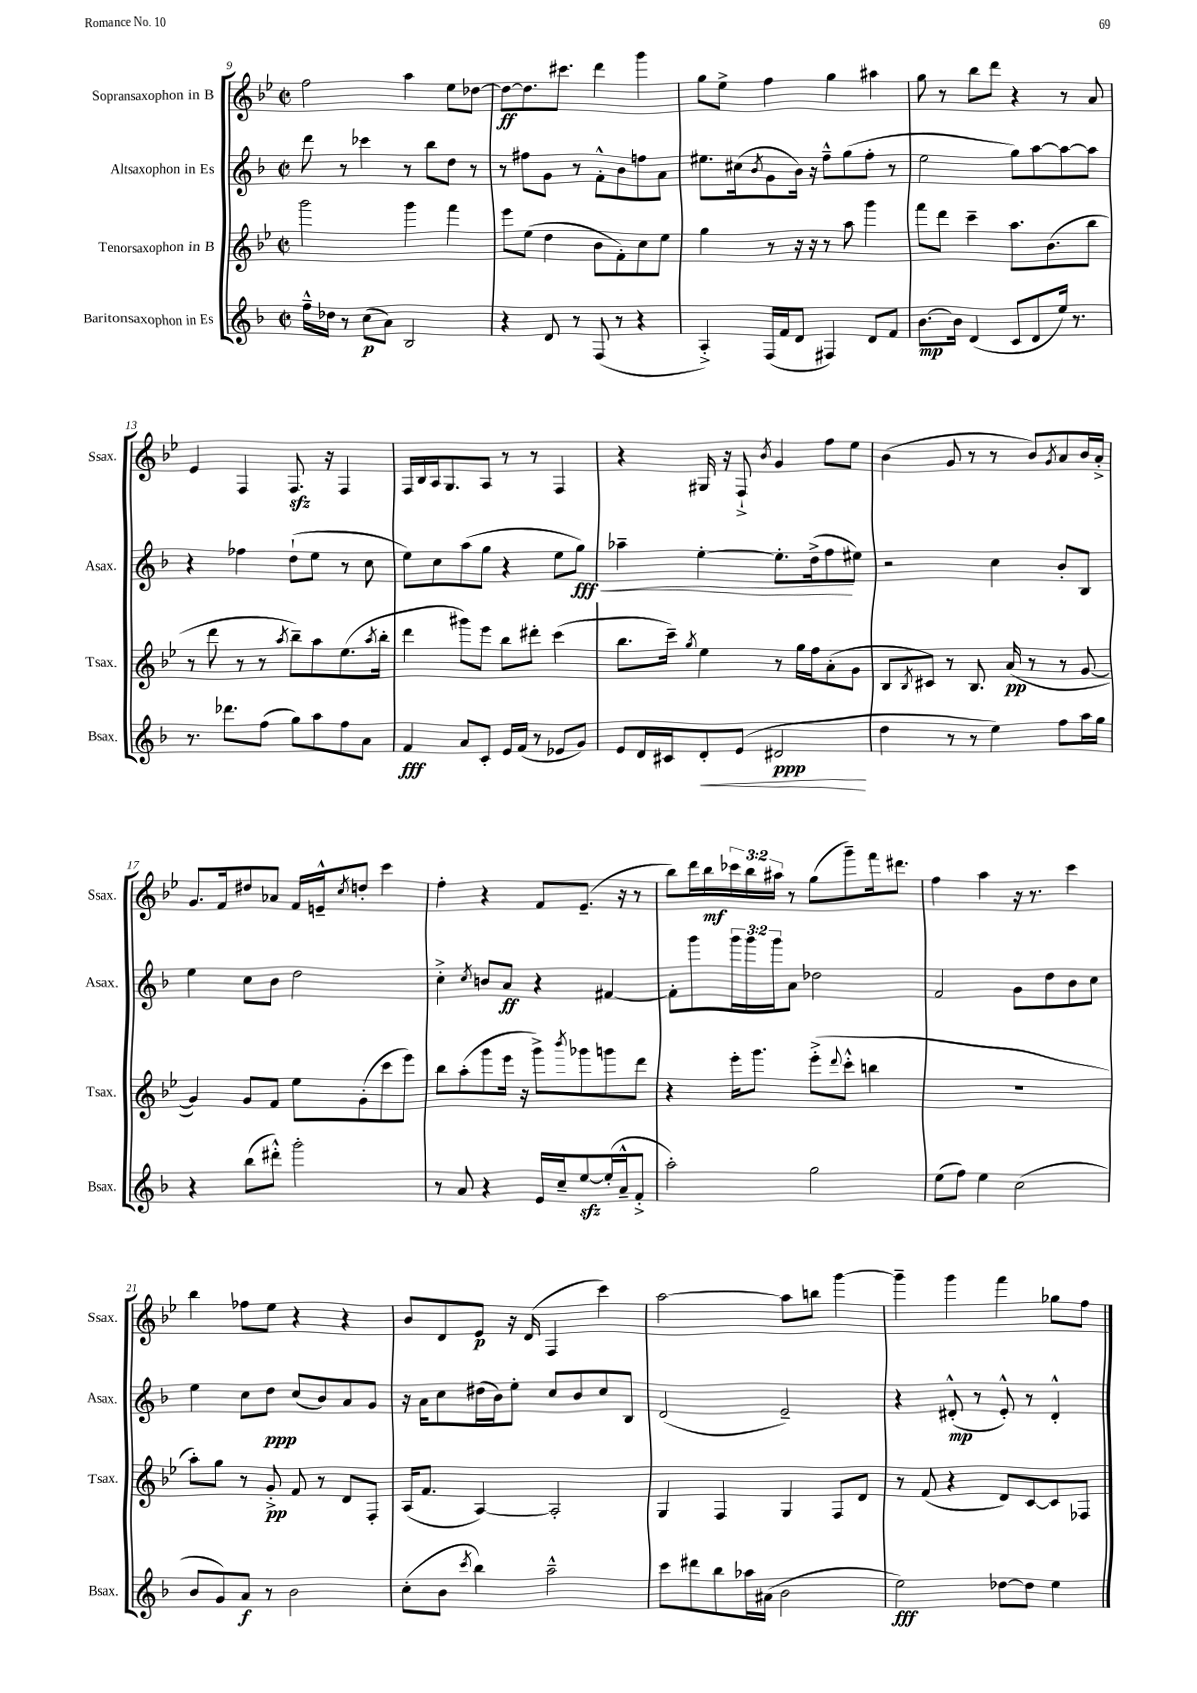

**kern	**dynam	**kern	**dynam	**kern	**dynam	**kern	**dynam
*part4	*part4	*part3	*part3	*part2	*part2	*part1	*part1
*staff4	*staff4	*staff3	*staff3	*staff2	*staff2	*staff1	*staff1
*I"Baritonsaxophon in Es	*	*I"Tenorsaxophon in B	*	*I"Altsaxophon in Es	*	*I"Sopransaxophon in B	*
*I'Bsax.	*	*I'Tsax.	*	*I'Asax.	*	*I'Ssax.	*
*clefG2	*	*clefG2	*	*clefG2	*	*clefG2	*
*k[b-]	*	*k[b-e-]	*	*k[b-]	*	*k[b-e-]	*
*M2/2	*	*M2/2	*	*M2/2	*	*M2/2	*
*met(c|)	*	*met(c|)	*	*met(c|)	*	*met(c|)	*
=9	=9	=9	=9	=9	=9	=9	=9
16ff~^^\LL	.	2ggg\	.	8ddd\	.	2ff\	.
16dd-X\JJ	.	.	.	.	.	.	.
8r	.	.	.	8r	.	.	.
(8cc\L	p	.	.	4ccc-X\	.	.	.
8a\J)	.	.	.	.	.	.	.
2B-/	.	4ggg\	.	8r	.	4aa\	.
.	.	.	.	8bb-\L	.	.	.
.	.	4fff\	.	8dd\J	.	8ee-\L	.
.	.	.	.	8r	.	[8dd-X\J	.
=10	=10	=10	=10	=10	=10	=10	=10
4r	.	8eee-\L	.	8r	.	8dd-\L_	ff
.	.	(8ee-\J	.	8ff#X\L	.	8.dd-\]	.
8d/	.	4dd\	.	8g\J	.	.	.
.	.	.	.	.	.	8.ccc#X\J	.
8r	.	.	.	8r	.	.	.
(8F/	.	8b-\L	.	8f'^^\L	.	4ddd\	.
8r	.	8f'\)	.	8b-\	.	.	.
4r	.	8cc\	.	8ffn\	.	4ggg\	.
.	.	8ee-\J	.	8a\J	.	.	.
=11	=11	=11	=11	=11	=11	=11	=11
4A'^/)	.	4gg\	.	8.ee#X\L	.	8gg\L	.
.	.	.	.	.	.	8ee-^\J	.
.	.	.	.	(16cc#X\k	.	.	.
.	.	.	.	8qb-/	.	.	.
(16F/LL	.	8r	.	8g\	.	4ff\	.
16f/J	.	.	.	.	.	.	.
8d/J	.	16r	.	16b-\Jk)	.	.	.
.	.	16r	.	16r	.	.	.
4F#X/)	.	8r	.	8ff~^^\L	.	4gg\	.
.	.	8aa\	.	(8gg\	.	.	.
8d/L	.	4ggg\	.	8ff'\J	.	4aa#X\	.
8f/J	.	.	.	8r	.	.	.
=12	=12	=12	=12	=12	=12	=12	=12
[8.b-\L	mp	8fff\L	.	2ee\	.	8gg\	.
.	.	8ddd\J	.	.	.	8r	.
16b-\Jk]	.	.	.	.	.	.	.
(4d/	.	4ccc~\	.	.	.	8bb-\L	.
.	.	.	.	.	.	8ddd\J	.
8c/L	.	8.aa\L	.	8gg\L)	.	4r	.
8d/	.	.	.	[8aa\	.	.	.
.	.	(8.b-\	.	.	.	.	.
16ee/Jk)	.	.	.	8aa\_	.	8r	.
8.r	.	.	.	.	.	.	.
.	.	8bb-\J	.	8aa\J]	.	8a/	.
!!LO:LB:g=z
=13	=13	=13	=13	=13	=13	=13	=13
8.r	.	8r	.	4r	.	4e-/	.
.	.	8ddd\	.	.	.	.	.
8.ddd-X\L	.	.	.	.	.	.	.
.	.	8r	.	4ff-X\	.	4F/	.
(8ff\J	.	8r	.	.	.	.	.
.	.	8qaa/	.	.	.	.	.
8gg\L)	.	8bb-~\L)	.	(8dd`\L	.	8.Fzz/	.
8aa\	.	8aa\	.	8ee\J	.	.	.
.	.	.	.	.	.	16r	.
8ff\	.	(8.ee-\	.	8r	.	4F/	.
8a\J	.	.	.	8cc\	.	.	.
.	.	8qaa/	.	.	.	.	.
.	.	16bb-'\Jk	.	.	.	.	.
=14	=14	=14	=14	=14	=14	=14	=14
4f/	fff	4ddd\	.	8ee\L)	.	16F/LL	.
.	.	.	.	.	.	16B-/	.
.	.	.	.	8cc\	.	16A/J	.
.	.	.	.	.	.	8.G/	.
8a/L	.	8ggg#X\L)	.	(8aa\	.	.	.
8c'/J	.	8eee-\J	.	8gg\J	.	8A/J	.
16e/LL	.	8bb-\L	.	4r	.	8r	.
(16f/JJ	.	.	.	.	.	.	.
8r	.	8ddd#X'\J	.	.	.	8r	.
8e-X/L	.	(4ccc\	.	8ee\L	.	4F/	.
!	!	!	!	!	!LO:HP:b	!	!
8g/J)	.	.	.	8gg\J)	< fff	.	.
=15	=15	=15	=15	=15	=15	=15	=15
8e/L	.	8.bb-\L	.	4aa-X~\	.	4r	.
16d/L	.	.	.	.	.	.	.
16c#X/J	.	16ccc~\Jk)	.	.	.	.	.
.	.	8qgg/	.	.	.	.	.
!	!LO:HP:b	!	!	!	!	!	!
8d'/	<	4ee-\	.	[4ee'\	.	16G#X/	.
.	.	.	.	.	.	16r	.
(8e/J	.	.	.	.	.	8F`^/	.
.	.	.	.	.	.	8qb-/	.
2d#X/	ppp	8r	.	8.ee'\L]	.	4g/	.
.	.	16gg\LL	.	.	.	.	.
.	.	16ff\J	.	(16dd^\k	.	.	.
.	.	(8a'\	.	8ff\	.	8ff\L	.
.	.	8g\J	.	8ee#X\J)	[	8ee-\J	.
.	[	.	.	.	.	.	.
=16	=16	=16	=16	=16	=16	=16	=16
4dd\	.	8B-/L	.	2r	.	(4b-\	.
.	.	8qB-/	.	.	.	.	.
.	.	8c#X/J)	.	.	.	.	.
8r	.	8r	.	.	.	8g/	.
8r	.	8.B-/	.	.	.	8r	.
4ee\)	.	.	.	4cc\	.	8r	.
.	.	(16a/	pp	.	.	.	.
.	.	8r	.	.	.	8b-/L)	.
.	.	.	.	.	.	8qg/	.
8ff\L	.	8r	.	8b-'/L	.	8a/	.
16aa\L	.	[8g/	.	8B-/J	.	16b-/L	.
16gg\JJ	.	.	.	.	.	16a'^/JJ	.
!!LO:LB:g=z
=17	=17	=17	=17	=17	=17	=17	=17
4r	.	4g/])	.	4ee\	.	8.g/L	.
.	.	.	.	.	.	16f/k	.
(8bb-\L	.	8g/L	.	8cc\L	.	8dd#X/	.
8ddd#X'^^\J)	.	8f/J	.	8b-\J	.	8a-X/J	.
2ggg'\	.	8ee-\L	.	2dd\	.	16f/LL	.
.	.	.	.	.	.	16en~^^/J	.
.	.	.	.	.	.	8qcc/	.
.	.	(8g'\	.	.	.	8ddn'/J	.
.	.	8ccc\	.	.	.	4ccc\	.
.	.	8eee-\J)	.	.	.	.	.
=18	=18	=18	=18	=18	=18	=18	=18
8r	.	8bb-\L	.	4cc'^\	.	4ff'\	.
8a/	.	(8aa'\	.	.	.	.	.
.	.	.	.	8qcc/	.	.	.
4r	.	8ggg\	.	8bn/L	.	4r	.
.	.	16eee-\Jk	.	8a/J	ff	.	.
.	.	16r	.	.	.	.	.
16e/LL	.	8ggg^\L)	.	4r	.	8f/L	.
16cc~/J	.	.	.	.	.	.	.
.	.	8qbbb-/	.	.	.	.	.
[8eezz/	.	8ggg-X\	.	.	.	(8.e-~/J	.
(16ee'/L]	.	8gggn\	.	[4f#X/	.	.	.
16a~^^/J	.	.	.	.	.	16r	.
8f'^/J	.	8ddd\J	.	.	.	8r	.
=19	=19	=19	=19	=19	=19	=19	=19
2aa'\)	.	4r	.	8f#'\L]	.	8bb-\L)	.
.	.	.	.	8ggg\	.	16ddd\L	.
.	.	.	.	.	.	16bb-\	mf
.	.	16eee-'\KL	.	24ggg\L	.	24ccc-X\	.
.	.	.	.	24ggg\	.	24bb-\	.
.	.	8.ggg\J	.	.	.	.	.
.	.	.	.	24ggg\J	.	24aa#X\JJ	.
.	.	.	.	8a\J	.	8r	.
2gg\	.	(8eee-'^\L	.	2dd-X\	.	(8gg\L	.
.	.	8qqddd/	.	.	.	.	.
.	.	8ccc'^^\J	.	.	.	8ggg~\)	.
.	.	4bbn\	.	.	.	16fff\k	.
.	.	.	.	.	.	8.ddd#X\J	.
=20	=20	=20	=20	=20	=20	=20	=20
(8ee\L	.	1r	.	2f/	.	4ff\	.
8ff\J)	.	.	.	.	.	.	.
4ee\	.	.	.	.	.	4aa\	.
(2cc\	.	.	.	8g\L	.	16r	.
.	.	.	.	.	.	8.r	.
.	.	.	.	8dd\	.	.	.
.	.	.	.	8b-\	.	4ccc\	.
.	.	.	.	8cc\J	.	.	.
!!LO:LB:g=z
=21	=21	=21	=21	=21	=21	=21	=21
8b-/L	.	8aa'\L)	.	4ee\	.	4bb-\	.
8g/)	.	8gg\J	.	.	.	.	.
8a/J	f	8r	.	8cc\L	.	8ff-X\L	.
8r	.	8g'^/	pp	8dd\J	ppp	8ee-\J	.
2b-\	.	8f/	.	(8cc/L	.	4r	.
.	.	8r	.	8b-/)	.	.	.
.	.	8d/L	.	8a/	.	4r	.
.	.	8F'/J	.	8g/J	.	.	.
=22	=22	=22	=22	=22	=22	=22	=22
(8cc'\L	.	(16A/KL	.	16r	.	8b-/L	.
.	.	8.f/J	.	16a\KL	.	.	.
8b-\J	.	.	.	8cc\	.	8d/	.
8qccc/	.	.	.	.	.	.	.
4bb-\)	.	[4A/)	.	(16dd#X\L	.	8e-/J	p
.	.	.	.	16b-\J)	.	.	.
.	.	.	.	8ee'\J	.	16r	.
.	.	.	.	.	.	(16d/	.
2aa~^^\	.	2A'/]	.	8cc/L	.	4F/	.
.	.	.	.	8b-/	.	.	.
.	.	.	.	8cc/	.	4ccc\)	.
.	.	.	.	8B-/J	.	.	.
=23	=23	=23	=23	=23	=23	=23	=23
8ccc\L	.	4G/	.	(2d/	.	[2aa\	.
8ddd#X\	.	.	.	.	.	.	.
8bb-\	.	4F/	.	.	.	.	.
16aa-X\L	.	.	.	.	.	.	.
(16a#X\JJ	.	.	.	.	.	.	.
2b-\	.	4G/	.	2e~/)	.	8aa\L]	.
.	.	.	.	.	.	8bbn\J	.
.	.	8F/L	.	.	.	[4ggg\	.
.	.	8d/J	.	.	.	.	.
=24	=24	=24	=24	=24	=24	=24	=24
2ee\)	fff	8r	.	4r	.	4ggg~\]	.
.	.	(8f/	.	.	.	.	.
.	.	4r	.	(8d#X'^^/	mp	4ggg\	.
.	.	.	.	8r	.	.	.
[8dd-X\L	.	8d/L)	.	8e'^^/)	.	4fff\	.
8dd-\J]	.	[8c/	.	8r	.	.	.
4ee\	.	8c/]	.	4d#'^^/	.	8gg-X\L	.
.	.	8F-X/J	.	.	.	8ff\J	.
==	==	==	==	==	==	==	==
*-	*-	*-	*-	*-	*-	*-	*-
